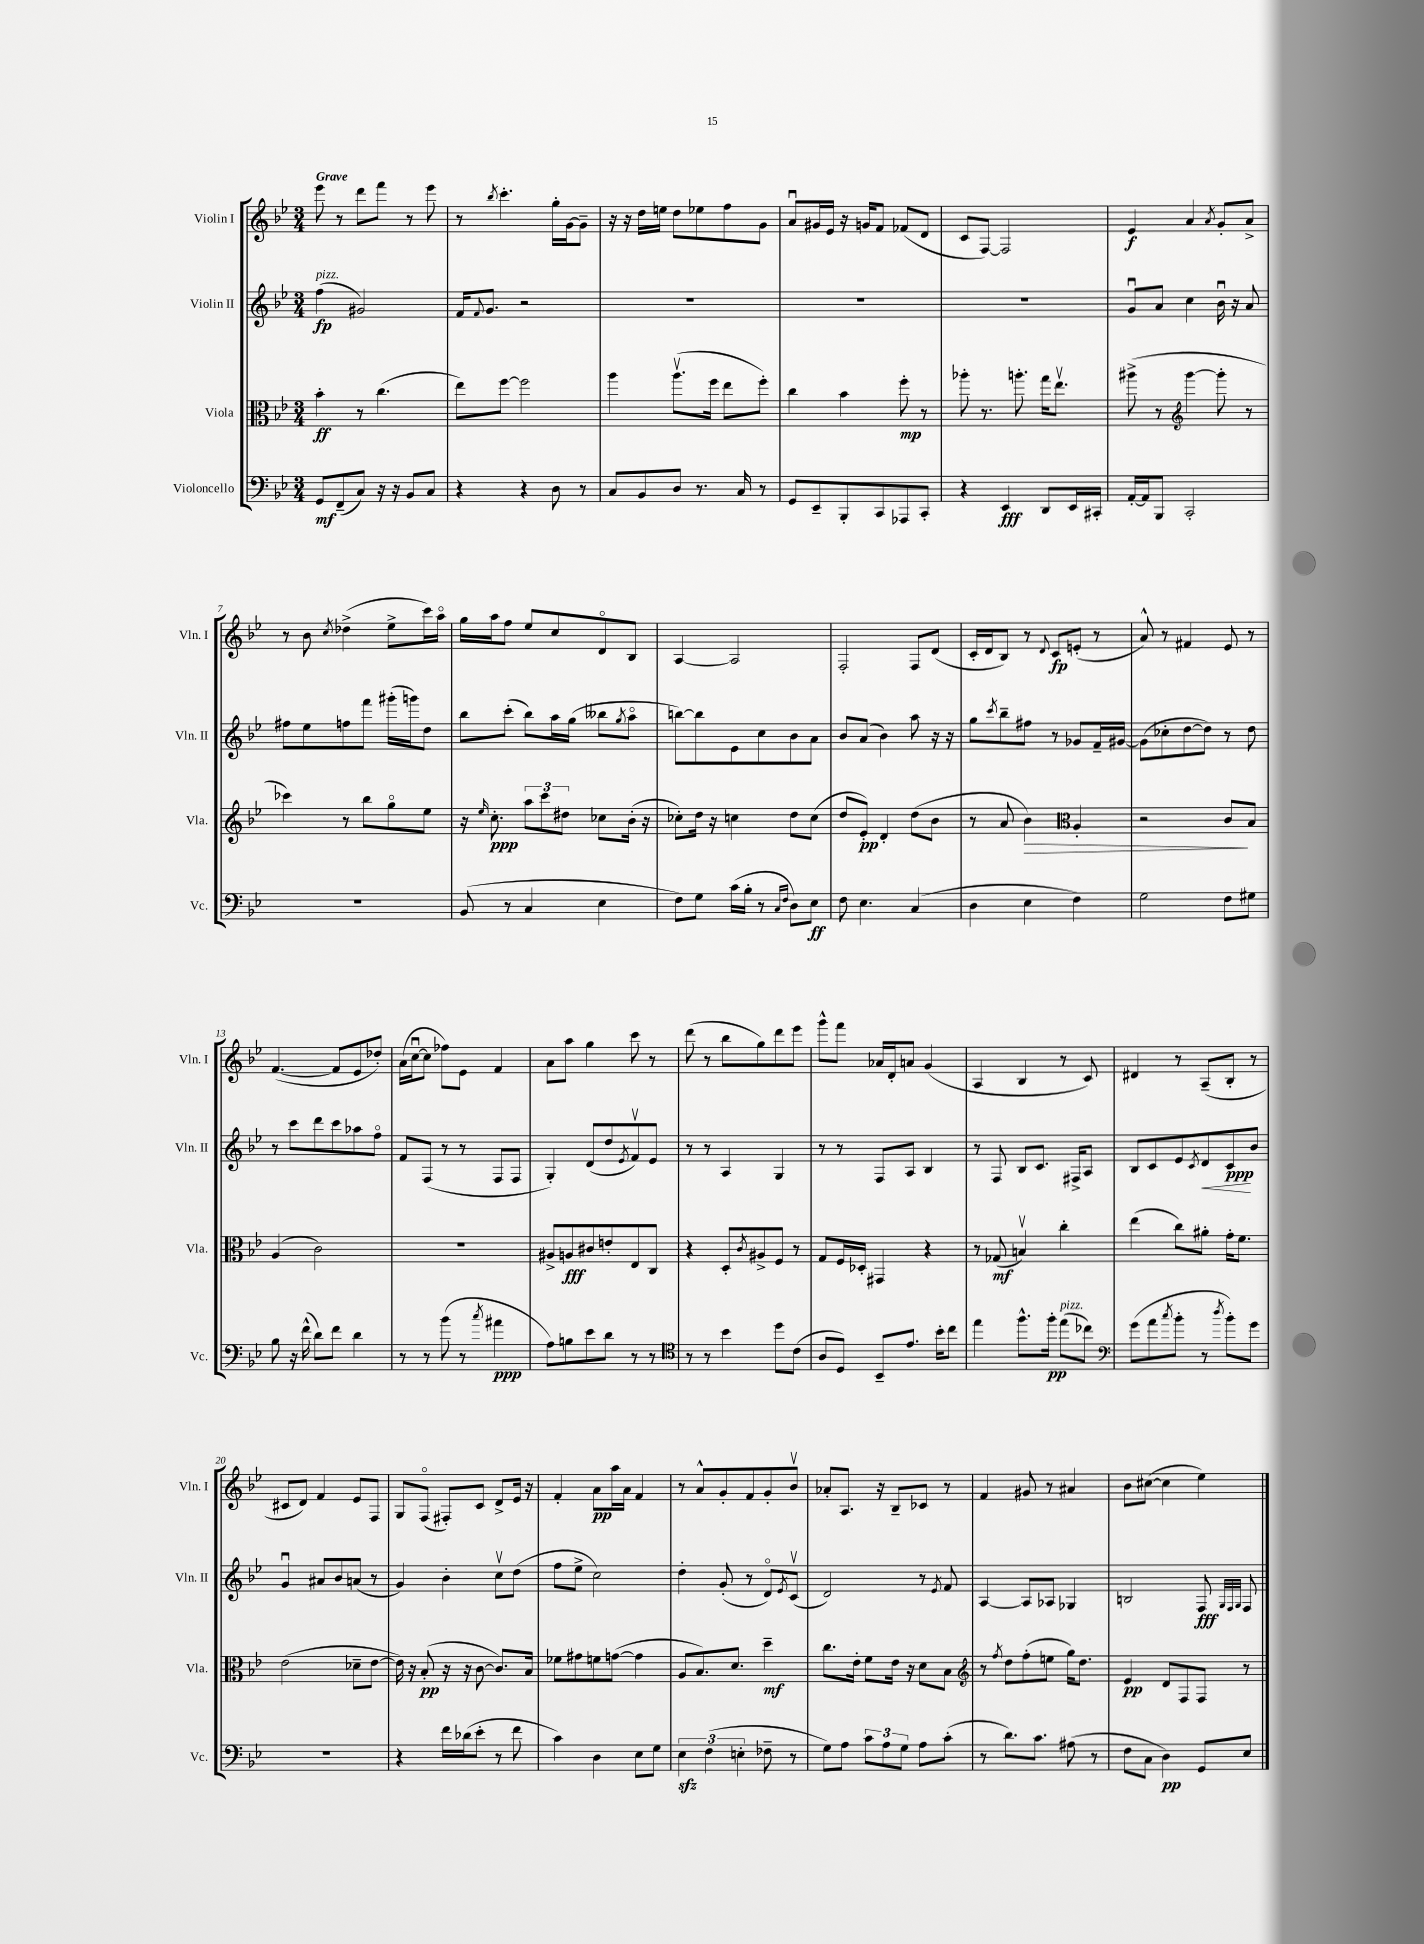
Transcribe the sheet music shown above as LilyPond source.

<<
\new StaffGroup <<
\new Staff = "s0" \with { instrumentName = "Violin I" shortInstrumentName = "Vln. I" } {
    \clef treble \key bes \major \numericTimeSignature \time 3/4 \tempo "Grave"
    ees'''8 r8 d'''8 f'''8 r8 ees'''8 |
    r8 \acciaccatura { bes''8 } c'''4.-. g''16-. g'16~ g'8-- |
    r16 r16 d''16 e''16 d''8 ees''8 f''8 g'8 |
    a'8\downbow gis'16 ees'16 r16 g'16 f'8 fes'8( d'8 |
    c'8 f8~) f2 |
    ees'4\f a'4 \acciaccatura { a'8 } g'8-. a'8-> |
    r8 bes'8 \acciaccatura { c''8 } des''4->( ees''8-> c'''16) a''16\flageolet |
    g''16 a''16 f''8 ees''8 c''8 d'8\flageolet bes8 |
    a4~ a2 |
    f2-. f8 d'8( |
    c'16-. d'16 bes8) r8 \appoggiatura { d'8 } c'8\fp e'8-.( r8 |
    a'8-^) r8 fis'4 ees'8 r8 |
    f'4.~( f'8 ees'8 des''8-.) |
    a'16( c''16~\downbow c''8 fes''8) ees'8 f'4 |
    a'8 a''8 g''4 c'''8 r8 |
    d'''8( r8 bes''8 g''8) d'''8 ees'''8 |
    g'''8-^ f'''8 aes'16 d'16-. a'8 g'4( |
    a4 bes4 r8 c'8) |
    dis'4 r8 a8--( bes8-. r8 |
    cis'8 d'8) f'4 ees'8 f8 |
    g8 f8\flageolet( fis8-.) c'8 d'8-> ees'16 r16 |
    f'4-. a'8\pp a''16 a'16 f'4 |
    r8 a'8-^ g'8-. f'8 g'8-. bes'8\upbow |
    aes'8-. a8. r16 bes8-- ces'8 r8 |
    f'4 gis'8 r8 ais'4 |
    bes'8 cis''8~( cis''4 ees''4) \bar "|." |
}
\new Staff = "s1" \with { instrumentName = "Violin II" shortInstrumentName = "Vln. II" } {
    \clef treble \key bes \major \numericTimeSignature \time 3/4
    f''4\fp^\markup { \italic "pizz." }( gis'2) |
    f'16 \appoggiatura { f'8 } g'8. r2 |
    R2. |
    R2. |
    R2. |
    g'8\downbow a'8 c''4 bes'16\downbow r16 a'8 |
    fis''8 ees''8 f''8 f'''8 gis'''16-.( g'''16) d''8 |
    bes''8 c'''8-.( bes''8) a''16 g''16( beses''8 \acciaccatura { g''8 } a''8\flageolet |
    b''8~) b''8 ees'8 c''8 bes'8 a'8 |
    bes'8 a'8( bes'4) a''8 r16 r16 |
    g''8 \acciaccatura { c'''8 } bes''8-- fis''8 r8 ges'8 f'16-- gis'16~ |
    gis'8( ces''8-. d''8~ d''8) r8 d''8 |
    r8 c'''8 d'''8 c'''8 aes''8 f''8\flageolet |
    f'8 f8( r8 r8 f8 f8 |
    g4-.) d'8( d''8 \acciaccatura { ees'8 } f'8\upbow) ees'8 |
    r8 r8 a4 g4 |
    r8 r8 f8 a8 bes4 |
    r8 f8 bes8 c'8. fis16-> a8 |
    bes8 c'8 ees'8 \acciaccatura { c'8 } d'8\< c'8\ppp\! bes'8 |
    g'4\downbow ais'8 bes'8 a'8( r8 |
    g'4) bes'4-. c''8\upbow d''8( |
    f''8 ees''8-> c''2) |
    d''4-. g'8-.( r8 d'8\flageolet) \acciaccatura { ees'8 } c'8\upbow( |
    d'2) r8 \acciaccatura { ees'8 } f'8 |
    a4~ a8 aes8 ges4 |
    b2 f8\fff \grace { g32 f32 g32 } f8 \bar "|." |
}
\new Staff = "s2" \with { instrumentName = "Viola" shortInstrumentName = "Vla." } {
    \clef alto \key bes \major \numericTimeSignature \time 3/4
    bes'4-.\ff r8 c''4.( |
    ees''8) f''8~ f''2 |
    a''4 a''8.\upbow( f''16 ees''8 f''8-.) |
    c''4 bes'4 f''8-.\mp r8 |
    aes''8-. r8. a''8.-. g''16 ees''8.\upbow |
    ais''8->( r8 \clef treble g'''4~ g'''8-. r8 |
    ces'''4) r8 bes''8 g''8\flageolet ees''8 |
    r16 \grace { ees''16 } c''8.-.\ppp \tuplet 3/2 { a''8 c'''8 dis''8 } ces''8 bes'16-.( r16 |
    ces''8-.) d''16 r16 c''4 d''8 c''8( |
    d''8 ees'8-.\pp) d'4-. d''8( bes'8 |
    r8 a'8 bes'4\>) \clef alto a4-. |
    r2 c'8\! bes8 |
    a4( c'2) |
    R2. |
    ais8-> a8\fff cis'8 e'8-. ees8 c8 |
    r4 d8-. \acciaccatura { c'8 } ais8-> f8 r8 |
    g8 f16 des16-. gis,4 r4 |
    r8 ges8\mf( b4\upbow) c''4-. |
    ees''4( c''8) ais'8-. g'16-. f'8. |
    ees'2( des'8-- ees'8~ |
    ees'16) r16 bes8-.\pp( r16 r16 c'8~ c'8.) bes16 |
    fes'8 gis'8 f'8 g'8~( g'4 |
    a8 bes8.) d'8. d''4--\mf |
    c''8. ees'16-. f'8 ees'16 r16 d'8 bes8 |
    \clef treble r8 \acciaccatura { f''8 } d''8 f''8-.( e''8 g''16) d''8. |
    ees'4\pp d'8 f8 f8 r8 \bar "|." |
}
\new Staff = "s3" \with { instrumentName = "Violoncello" shortInstrumentName = "Vc." } {
    \clef bass \key bes \major \numericTimeSignature \time 3/4
    g,8\mf f,8--( c8) r16 r16 bes,8 c8 |
    r4 r4 d8 r8 |
    c8 bes,8 d8 r8. c16 r8 |
    g,8 ees,8-- bes,,8-. c,8 aes,,8 c,8-. |
    r4 ees,4\fff d,8 ees,16 cis,16-. |
    a,16~-. a,16 bes,,8 c,2-. |
    R2. |
    bes,8( r8 c4 ees4 |
    f8) g8 c'16( bes16-. r8 \grace { c16 f16 } d8) ees8\ff |
    f8 ees4. c4( |
    d4 ees4 f4) |
    g2 f8 gis8 |
    bes8 r16 f'16-^( d'8) f'8 d'4 |
    r8 r8 bes'8( r8 \acciaccatura { c''8 } ais'4\ppp |
    a8) b8 ees'8 d'8 r8 r8 |
    \clef tenor r8 r8 bes'4 d''8 c'8( |
    a8 d8) bes,8-- ees'8. bes'16-. c''8 |
    ees''4 f''8.-^ f''16-.\pp ees''8^\markup { \italic "pizz." }( ces''8) |
    \clef bass g'8( a'8 \acciaccatura { c''8 } bes'8-. r8 \acciaccatura { d''8 } bes'8-.) g'8 |
    R2. |
    r4 f'16 des'16( ees'8-. r8 f'8 |
    c'4) d4 ees8 g8 |
    \tuplet 3/2 { ees4\sfz f4( e4-. } fes8-- r8 |
    g8) a8 \tuplet 3/2 { c'8 a8 g8 } a8 c'8-.( |
    r8 d'8.) c'8. ais8( r8 |
    f8 c8 d4\pp) g,8 ees8 \bar "|." |
}
>>
>>
